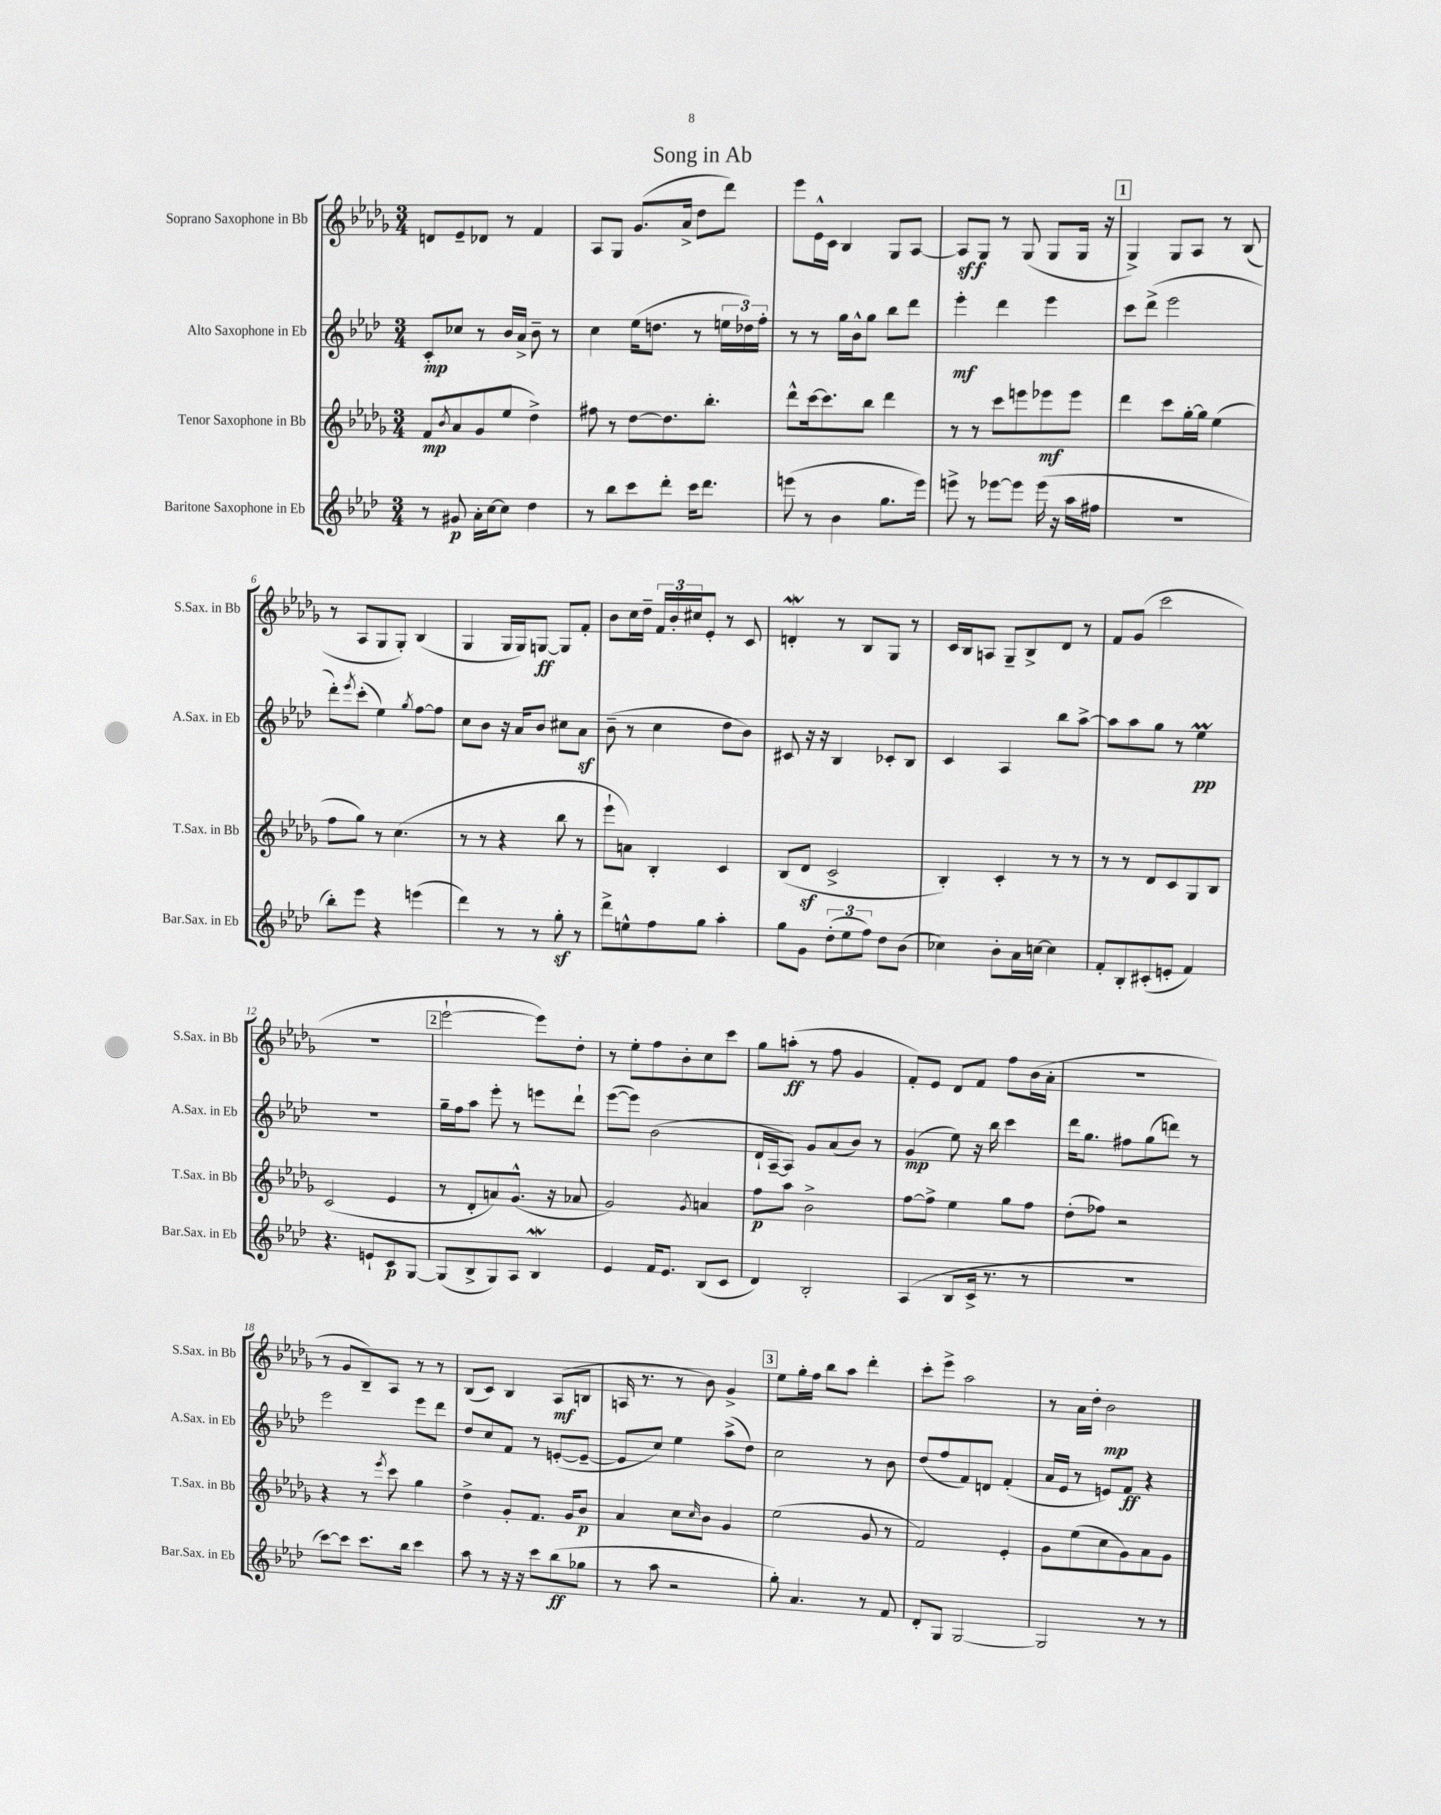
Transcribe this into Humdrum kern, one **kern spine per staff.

**kern	**dynam	**kern	**dynam	**kern	**dynam	**kern	**dynam
*part4	*part4	*part3	*part3	*part2	*part2	*part1	*part1
*staff4	*staff4	*staff3	*staff3	*staff2	*staff2	*staff1	*staff1
*I"Baritone Saxophone in Eb	*	*I"Tenor Saxophone in Bb	*	*I"Alto Saxophone in Eb	*	*I"Soprano Saxophone in Bb	*
*I'Bar.Sax. in Eb	*	*I'T.Sax. in Bb	*	*I'A.Sax. in Eb	*	*I'S.Sax. in Bb	*
*clefG2	*	*clefG2	*	*clefG2	*	*clefG2	*
*k[b-e-a-d-]	*	*k[b-e-a-d-g-]	*	*k[b-e-a-d-]	*	*k[b-e-a-d-g-]	*
*M3/4	*	*M3/4	*	*M3/4	*	*M3/4	*
=1	=1	=1	=1	=1	=1	=1	=1
8r	.	8f/L	mp	8c'/L	mp	8dn/L	.
.	.	8qb-/	.	.	.	.	.
8g#X/	p	8a-/	.	8cc-X/J	.	8e-~/	.
16a-'\LL	.	(8g-/	.	8r	.	8d-X/J	.
[16cc\J	.	.	.	.	.	.	.
8cc\J]	.	8ee-/J	.	16b-/LL	.	8r	.
.	.	.	.	16a-^/JJ	.	.	.
4dd-\	.	4dd-^\)	.	8b-~\	.	4f/	.
.	.	.	.	8r	.	.	.
=2	=2	=2	=2	=2	=2	=2	=2
8r	.	8ff#X\	.	4cc\	.	8A-/L	.
8bb-\L	.	8r	.	.	.	8G-/J	.
8ccc\	.	[8dd-\L	.	(16ee-\KL	.	(8.g-/L	.
.	.	.	.	8.ddn\J	.	.	.
8ddd-'\J	.	8.dd-\]	.	.	.	.	.
.	.	.	.	.	.	16a-^/Jk	.
16ccc\KL	.	.	.	8r	.	8dd-\L	.
8.ddd-\J	.	8.bb-'\J	.	.	.	.	.
.	.	.	.	24een\LL	.	8ddd-\J)	.
.	.	.	.	24dd-X\)	.	.	.
.	.	.	.	24ff'\JJ	.	.	.
=3	=3	=3	=3	=3	=3	=3	=3
(8eeen\	.	8ddd-^^\L	.	8r	.	8eee-\L	.
8r	.	[16ccc\k	.	8r	.	16e-^^\L	.
.	.	8.ccc\]	.	.	.	16c\JJ	.
4b-\	.	.	.	16gg\LL	.	4B-/	.
.	.	.	.	16b-^^\J	.	.	.
.	.	8bb-\J	.	8gg\J	.	.	.
8.gg\L	.	4ddd-\	.	8bb-\L	.	8G-/L	.
.	.	.	.	8ddd-\J	.	[8A-/J	.
16eee\Jk)	.	.	.	.	.	.	.
=4	=4	=4	=4	=4	=4	=4	=4
8eeen^\	.	8r	.	4eee-'\	mf	8A-/L]	sff
8r	.	8r	.	.	.	8G-/J	.
[8eee-X\L	.	8ccc\L	.	4ddd-\	.	8r	.
8eee-\J]	.	8eeen\	.	.	.	(8G-/	.
(16eee-\	.	8eee-X\	mf	4eee-\	.	8G-/L	.
16r	.	.	.	.	.	.	.
16aa-\LL	.	8eee-\J	.	.	.	16G-/Jk	.
16ff#X\JJ	.	.	.	.	.	16r	.
!!LO:REH:place=s1:t=1
=5	=5	=5	=5	=5	=5	=5	=5
2.r	.	4ddd-\	.	8ccc\L	.	4G-^/)	.
.	.	.	.	(8ddd-^\J	.	.	.
.	.	8ccc\L	.	2eee-\	.	8G-/L	.
.	.	[16gg-'\L	.	.	.	8A-/J	.
.	.	16gg-\JJ]	.	.	.	.	.
.	.	(4ee-\	.	.	.	8r	.
.	.	.	.	.	.	(8B-/	.
!!LO:LB:g=z
=6	=6	=6	=6	=6	=6	=6	=6
8bb-'\L)	.	8ff\L	.	8ddd-'\L)	.	8r	.
.	.	.	.	8qeee-/	.	.	.
8eee-\J	.	8gg-\J)	.	(8ccc'\J	.	8A-/L	.
4r	.	8r	.	4ee-\)	.	8G-/	.
.	.	(4.cc\	.	.	.	8G-'/J)	.
.	.	.	.	8qgg/	.	.	.
(4eeen\	.	.	.	[8ff\L	.	(4B-/	.
.	.	.	.	8ff\J]	.	.	.
=7	=7	=7	=7	=7	=7	=7	=7
4ddd-\)	.	8r	.	8cc\L	.	4G-/	.
.	.	8r	.	8b-\J	.	.	.
8r	.	4r	.	16r	.	16G-/LL	.
.	.	.	.	16a-/KL	.	16G-/J)	.
8r	.	.	.	8b-/J	.	[8Gn/J	ff
8ggz'\	.	8bb-\	.	8cc#X\L	.	8G/L]	.
8r	.	8r	.	8a-z\J	.	8f'/J	.
=8	=8	=8	=8	=8	=8	=8	=8
8ddd-^\L	.	8eee-`\L	.	(8b-~\	.	8b-\L	.
8een^^\	.	8an\J)	.	8r	.	16cc\L	.
.	.	.	.	.	.	16dd-~\JJ	.
8ff\	.	4B-'/	.	4cc\	.	24f/LL	.
.	.	.	.	.	.	24b-'/	.
.	.	.	.	.	.	24cc#X/J	.
8gg\J	.	.	.	.	.	8e-'/J	.
4aa-'\	.	4c/	.	8dd-\L	.	8r	.
.	.	.	.	8b-\J)	.	8c/	.
=9	=9	=9	=9	=9	=9	=9	=9
8gg\L	.	(8B-/L	.	8c#X/	.	4dnW'/	.
8g\J	.	8d-z/J	.	16r	.	.	.
.	.	.	.	16r	.	.	.
(12dd-'\L	.	2c^/	.	4B-/	.	8r	.
12ee-\	.	.	.	.	.	.	.
.	.	.	.	.	.	8B-/L	.
12ff\J)	.	.	.	.	.	.	.
8dd-\L	.	.	.	8c-X'/L	.	8G-/J	.
(8b-\J	.	.	.	8B-/J	.	8r	.
=10	=10	=10	=10	=10	=10	=10	=10
4cc-X\)	.	4B-'/)	.	4c/	.	16c/LL	.
.	.	.	.	.	.	16B-/J	.
.	.	.	.	.	.	8An/J	.
8b-'\L	.	4c'/	.	4A-/	.	8G-~/L	.
16a-\L	.	.	.	.	.	8B-^/	.
[16ccn\JJ	.	.	.	.	.	.	.
4cc\]	.	8r	.	8bb-\L	.	8d-/J	.
.	.	8r	.	[8aa-^\J	.	8r	.
=11	=11	=11	=11	=11	=11	=11	=11
8f'/L	.	8r	.	8aa-\L]	.	8f/L	.
8B-'/	.	8r	.	8aa-\	.	(8g-/J	.
(8c#X'/	.	8d-/L	.	8gg\J	.	2ccc\	.
8en'/J	.	8c/	.	8r	.	.	.
4f/)	.	8G-/	.	4ee-M\	pp	.	.
.	.	8B-/J	.	.	.	.	.
!!LO:LB:g=z
=12	=12	=12	=12	=12	=12	=12	=12
4.r	.	(2c/	.	2.r	.	2.r	.
8en`/L	.	.	.	.	.	.	.
8c/	p	4e-/	.	.	.	.	.
[8G/J	.	.	.	.	.	.	.
!!LO:REH:place=s1:t=2
=13	=13	=13	=13	=13	=13	=13	=13
(8G/L]	.	8r	.	16gg~\LL	.	[2eee-`\	.
.	.	.	.	16ff\J	.	.	.
8B-^/	.	8d-'/L	.	8aa-\J	.	.	.
8G/)	.	8an/)	.	8eee-'\	.	.	.
8A-/J	.	(8.g-^^/J	.	8r	.	.	.
4B-W/	.	.	.	8eeen\L	.	8eee-\L])	.
.	.	16r	.	.	.	.	.
.	.	8a-X/	.	8ddd-`\J	.	8dd-'\J	.
=14	=14	=14	=14	=14	=14	=14	=14
4e-/	.	2g-/)	.	([8eee-\L	.	8r	.
.	.	.	.	8eee-\J])	.	8ee-'\L	.
16f/KL	.	.	.	(2b-\	.	8ff\	.
8.e-/J	.	.	.	.	.	.	.
.	.	.	.	.	.	8b-'\	.
.	.	8qg-/	.	.	.	.	.
(8B-/L	.	4an/	.	.	.	8cc\	.
8c/J	.	.	.	.	.	8ccc\J	.
=15	=15	=15	=15	=15	=15	=15	=15
4d-/)	.	8ff\L	p	16d-`/LL	.	8gg-\L	.
.	.	.	.	[16A-~/J	.	.	.
.	.	8aa-\J	.	8A-/J])	.	(8aan'\J	ff
2B-'/	.	2b-^\	.	8g/L	.	8r	.
.	.	.	.	(8a-/	.	8ff\	.
.	.	.	.	8b-/J)	.	4g-/	.
.	.	.	.	8r	.	.	.
=16	=16	=16	=16	=16	=16	=16	=16
(4A-/	.	[8ff\L	.	(4g/	mp	8f'/L)	.
.	.	8ff^\J]	.	.	.	8e-/J	.
8B-/L	.	4ee-\	.	8ee-\)	.	8d-/L	.
16c^/Jk	.	.	.	16r	.	8f/J	.
8.r	.	.	.	16bb-\	.	.	.
.	.	8gg-\L	.	4ccc\	.	8ff\L	.
8r	.	8ff\J	.	.	.	(16b-\L	.
.	.	.	.	.	.	16a-'\JJ	.
=17	=17	=17	=17	=17	=17	=17	=17
2.r	.	(8dd-'\L	.	16ddd-\KL	.	2.r	.
.	.	.	.	8.gg\J	.	.	.
.	.	8ff-X\J)	.	.	.	.	.
.	.	2r	.	8ff#X\L	.	.	.
.	.	.	.	(8gg\	.	.	.
.	.	.	.	8dddn\J)	.	.	.
.	.	.	.	8r	.	.	.
!!LO:LB:g=z
=18	=18	=18	=18	=18	=18	=18	=18
[8ccc\L)	.	4r	.	2eee-\	.	8r	.
8ccc\J]	.	.	.	.	.	8g-/L	.
8.ccc\L	.	8r	.	.	.	8B-~/)	.
.	.	8qeee-/	.	.	.	.	.
.	.	8ccc\	.	.	.	8A-/J	.
16bb-\Jk	.	.	.	.	.	.	.
4ccc\	.	4gg-\	.	8eee-\L	.	8r	.
.	.	.	.	8ddd-\J	.	8r	.
=19	=19	=19	=19	=19	=19	=19	=19
8aa-\	.	4dd-^\	.	8dd-/L	.	(8B-/L	.
8r	.	.	.	8cc/	.	8c/J)	.
16r	.	8g-'/L	.	8f/J	.	4B-/	.
16r	.	.	.	.	.	.	.
8ccc\L	.	8.f/J	.	8r	.	.	.
(8bb-\	ff	.	.	([8en'/L	.	(8A-/L	mf
.	.	16g-/KL	.	.	.	.	.
8gg-X\J	.	8b-/J	p	8e~/J_	.	8Bn/J	.
=20	=20	=20	=20	=20	=20	=20	=20
8r	.	4a-/	.	8e/L]	.	16An/	.
.	.	.	.	.	.	8.r	.
8aa-\	.	.	.	8cc/J)	.	.	.
2r	.	8cc\L	.	4ee-\	.	8r	.
.	.	16qqcc/	.	.	.	.	.
.	.	8b-\J	.	.	.	8b-\)	.
.	.	4g-/	.	(8aa-^\L	.	4g-^/	.
.	.	.	.	8dd-\J)	.	.	.
!!LO:REH:place=s1:t=3
=21	=21	=21	=21	=21	=21	=21	=21
8gg'\)	.	(2ee-\	.	2cc\	.	8ee-\L	.
4.a-/	.	.	.	.	.	16gg-'\L	.
.	.	.	.	.	.	16ff\JJ	.
.	.	.	.	.	.	8bb-\L	.
.	.	.	.	.	.	8aa-\J	.
8r	.	8g-/	.	8r	.	4ddd-'\	.
8f/	.	8r	.	8b-\	.	.	.
=22	=22	=22	=22	=22	=22	=22	=22
8d-'/L	.	2f/)	.	(8dd-/L	.	8ccc'\L	.
8G/J	.	.	.	8ff/	.	8eee-^\J	.
[2G/	.	.	.	8f/)	.	2aa-\	.
.	.	.	.	8dn/J	.	.	.
.	.	4e-'/	.	(4f'/	.	.	.
=23	=23	=23	=23	=23	=23	=23	=23
2G/]	.	8g-\L	.	16a-/LL	.	8r	.
.	.	.	.	16e-/JJ	.	.	.
.	.	(8ee-\	.	8r	.	16a-\LL	.
.	.	.	.	.	.	16dd-'\JJ	.
.	.	8cc\	.	8en/L)	.	2b-\	mp
.	.	8g-\)	.	8f/J	ff	.	.
8r	.	8a-\	.	4r	.	.	.
8r	.	8g-\J	.	.	.	.	.
==	==	==	==	==	==	==	==
*-	*-	*-	*-	*-	*-	*-	*-
